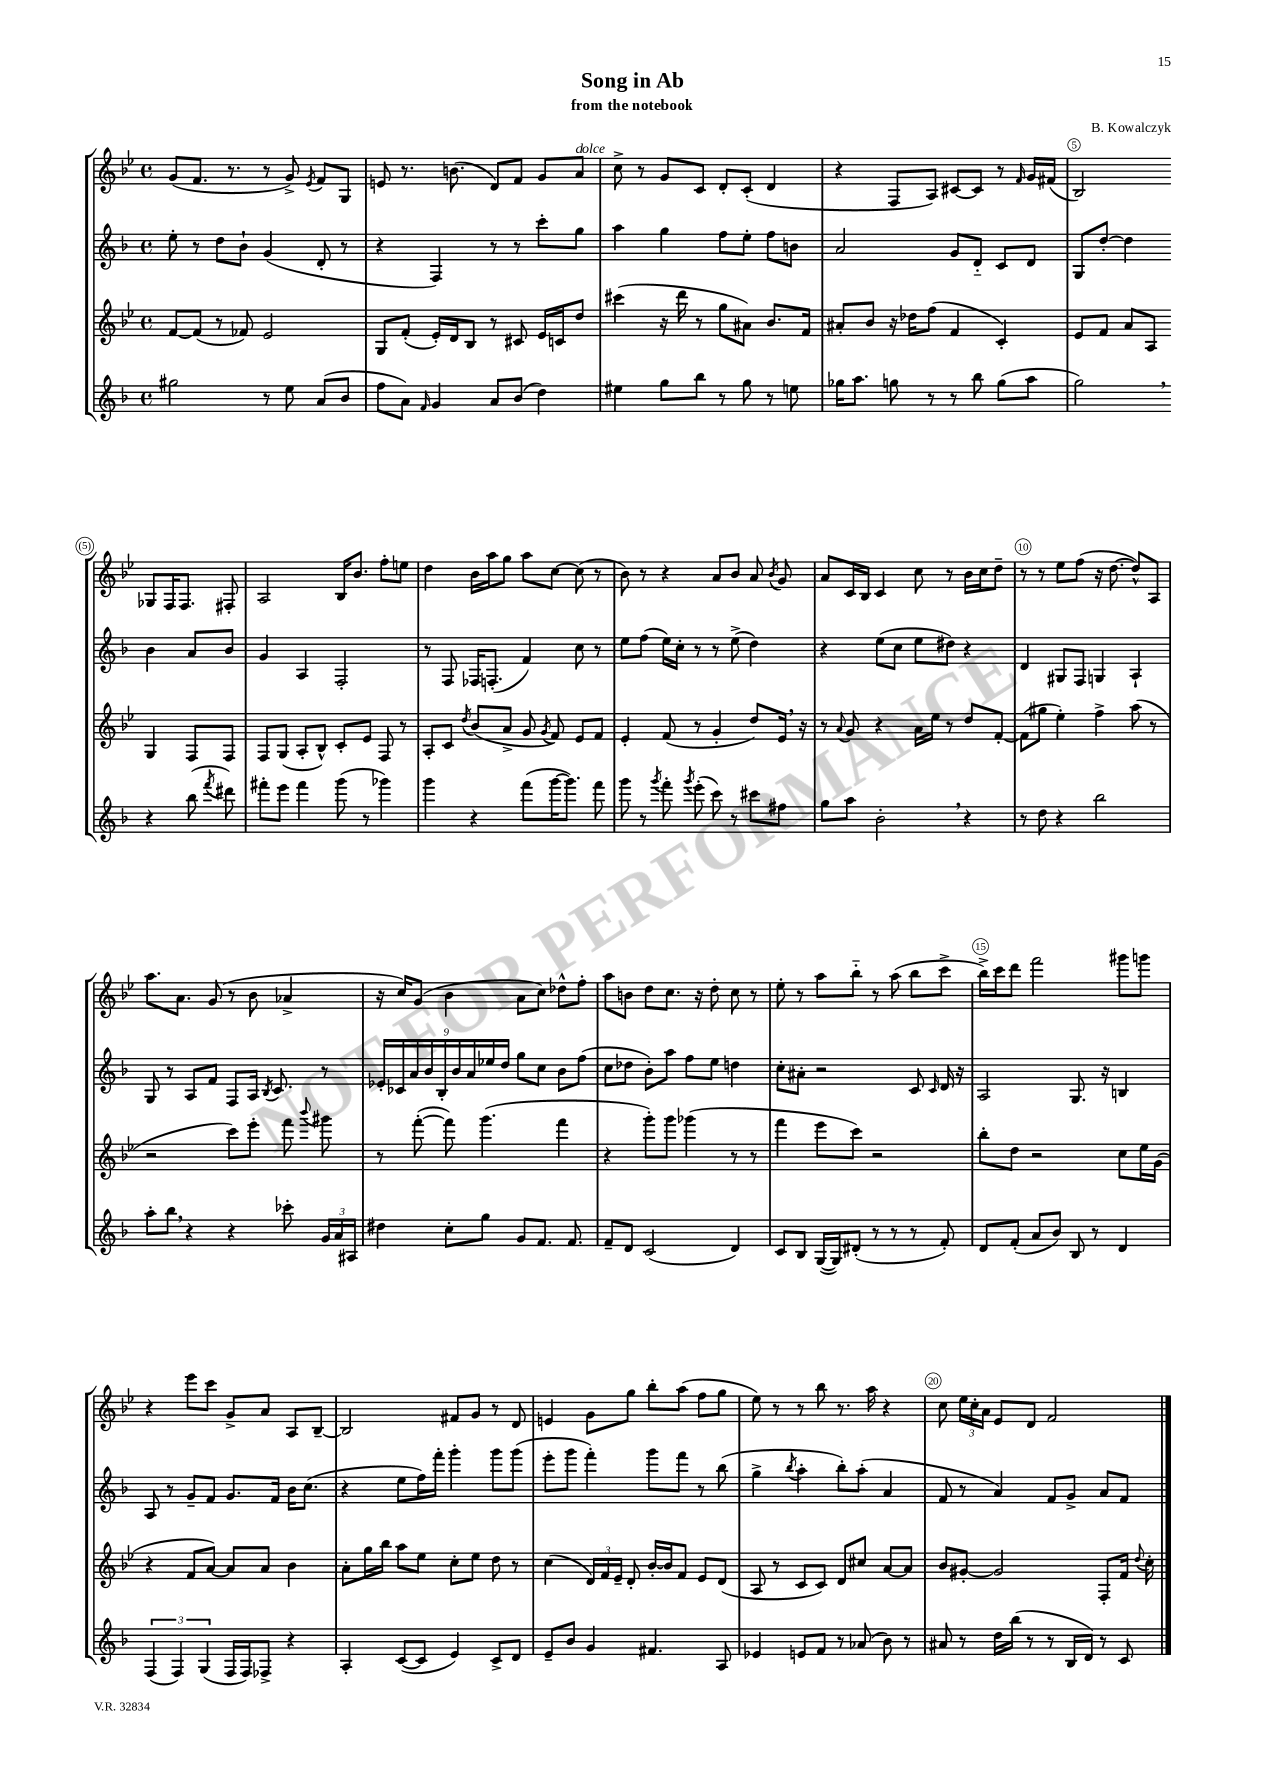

**kern	**kern	**kern	**kern
*staff4	*staff3	*staff2	*staff1
*clefG2	*clefG2	*clefG2	*clefG2
*k[b-]	*k[b-e-]	*k[b-]	*k[b-e-]
*M4/4	*M4/4	*M4/4	*M4/4
*met(c)	*met(c)	*met(c)	*met(c)
2gg#\	[8f/L	8ee'\	(8g/L
.	(8f/]J	8r	8.f/J
.	8r	8dd\L	.
.	.	.	8.r
.	8f-/)	8b-`\J	.
8r	2e-/	(4g/	8r
8ee\	.	.	8g^/)
.	.	.	8qe-/
(8a/L	.	8d'/	8f/L
8b-/J	.	8r	8G/J
=	=	=	=
8ff\L	8G/L	4r	8e/
8a\J)	(8f'/J	.	8.r
16qqf/	.	.	.
4g/	16e-'/LL)	4F/)	.
.	16d/J	.	(8.b\
.	8B-/J	.	.
8a/L	8r	8r	8d/L)
(8b-/J	8c#/	8r	8f/J
4dd\)	16e-/LL	8ccc'\L	8g/L
.	16c/J	.	.
.	8dd/J	8gg\J	8a/J
=	=	=	=
4ee#\	(4ccc#\	4aa\	8cc^\
.	.	.	8r
8gg\L	16r	4gg\	8g/L
.	16ddd\	.	.
8bb-\J	8r	.	8c/J
8r	8gg\L	8ff\L	8d'/L
8gg\	8a#\J)	8ee'\J	(8c'/J
8r	8.b-/L	8ff\L	4d/
8ee\	.	8b\J	.
.	16f/Jk	.	.
=	=	=	=
16gg-\LK	8a#'/L	2a/	4r
8.aa\J	.	.	.
.	8b-/J	.	.
8gg\	16r	.	8F/L
.	16dd-\LK	.	.
8r	(8ff\J	.	8A/J)
8r	4f/	8g/L	[8c#/L
8bb-\	.	8d'~/J	8c#/]J
(8gg\L	4c'/)	8c/L	8r
.	.	.	16qqf/
8aa\J	.	8d/J	16g/LL
.	.	.	(16f#/JJ
=	=	=	=
2gg\)	8e-/L	8G/L	2B-/)
.	8f/J	[8dd'/J	.
.	8a/L	4dd\]	.
.	8A/J	.	.
4r	4G/	4b-\	8G-/L
.	.	.	16F/K
.	.	.	8.F/J
(8bb-\	8F/L	8a/L	.
8qfff/	.	.	.
8ddd#\)	8F/J	8b-/J	8F#'/
=	=	=	=
8fff#'\L	8F/L	4g/	2A/
8eee\J	(8G/J	.	.
4fff#\	8A'/L	4A/	.
.	8B-^^/J)	.	.
(8ggg\	8c'/L	2F'/	16B-/LK
.	.	.	8.b-/J
8r	8e-/J	.	.
4ggg-\)	8F/	.	8ff'\L
.	8r	.	8ee\J
=	=	=	=
4ggg\	8A'/L	8r	4dd\
.	8c/J	8F/	.
.	8qdd/	.	.
4r	(8b-/L	16F-/LK	16b-\LL
.	.	(8.F'/J	16aa\J
.	8a^/J	.	8gg\J
(8fff\L	8g/	4f/)	8aa\L
.	8qg/	.	.
[16ggg\K	8f/)	.	[8cc\J
8.ggg\]J)	.	.	.
.	8e-/L	8cc\	(8cc\]
8fff\	8f/J	8r	8r
=	=	=	=
8ggg\	4e-'/	8ee\L	8b-\)
8r	.	(8ff\J	8r
8qggg/	.	.	.
8fff'\	(8f/	16ee\LL)	4r
.	.	16cc'\JJ	.
8qggg/	.	.	.
(8eee'\	8r	8r	.
8ccc\)	4g'/	8r	8a/L
8r	.	(8ee^\	8b-/J
8ccc#\L	8dd/L)	4dd\)	8a/
.	.	.	8qb-/
8ff#\J	16e-/Jk	.	8g/
.	16r	.	.
=	=	=	=
8gg\L	8r	4r	8a/L
.	8qqa/	.	.
8aa\J	8g/	.	16c/L
.	.	.	16B-/JJ
2b-'\	4r	(8ee\L	4c/
.	.	8cc\J	.
.	16a\LL	8ee\L	8cc\
.	16ee-\JJ	.	.
.	8r	8dd#\J)	8r
4r	8dd/L	4r	16b-\LL
.	.	.	16cc\J
.	[8f'/J	.	8dd~\J
=	=	=	=
8r	(8f\]L	4d/	8r
8dd\	8gg#\J	.	8r
4r	4ee-'\)	8G#/L	8ee-\L
.	.	8F/J	(8ff\J
2bb-\	4ff^\	4G/	16r
.	.	.	[8.dd\
.	(8aa\	4A`/	8dd^^/]L)
.	8r	.	8A/J
=	=	=	=
8aa'\L	2r	8G/	8.aa\L
8bb-\J	.	8r	.
.	.	.	8.a\J
4r	.	8A/L	.
.	.	8f/J	(8g/
4r	8ccc\L)	8F/L	8r
.	8eee-'\J	16A/Jk	8b-\
.	.	8qB-/	.
.	.	8.c/	.
8ccc-'\	8fff\	.	4a-^/
.	8qqbbb-/	.	.
24g/LL	8ggg#\	8r	.
24a/	.	.	.
24A#/JJ	.	.	.
=	=	=	=
4dd#\	8r	18e-'/LL	16r
.	.	18c-/	.
.	.	.	16cc/LK)
.	.	18a/	.
.	([8fff'\	.	(8g/J
.	.	18b-/	.
.	.	18B-'/	.
8cc'\L	8fff\])	.	4b-\
.	.	18b-/	.
.	.	18a/	.
8gg\J	(4.ggg\	.	.
.	.	18ee-/	.
.	.	18dd/JJ	.
8g/L	.	8gg\L	8a\L
8.f/J	.	8cc\J	8cc\J)
.	4fff\	8b-\L	8dd-^^\L
8.f/	.	.	.
.	.	(8ff\J	8ff'\J
=	=	=	=
8f~/L	4r	8cc\L	8aa\L
8d/J	.	8dd-\J	8b\J
(2c/	8ggg'\L)	8b-'\L)	8dd\L
.	8ggg\J	8aa\J	8.cc\J
.	(4ggg-\	8ff\L	.
.	.	.	16r
.	.	8ee\J	8dd'\
4d/)	8r	4dd\	8cc\
.	8r	.	8r
=	=	=	=
8c/L	4fff\	8cc'\L	8ee-'\
8B-/J	.	8a#'\J	8r
([16G/LL	8eee-\L	2r	8aa\L
16G/]J)	.	.	.
(8d#'/J	8ccc\J)	.	8bb-'~\J
8r	2r	.	8r
8r	.	.	(8aa\
8r	.	8c/	8bb-\L
.	.	16qqc/	.
8f'/)	.	16d/	8ccc^\J
.	.	16r	.
=	=	=	=
8d/L	8bb-'\L	2A/	16bb-^\LL)
.	.	.	16ccc\J
(8f'/J	8dd\J	.	8ddd\J
8a/L	2r	.	2fff\
8b-/J)	.	.	.
8B-/	.	8.G/	.
8r	.	.	.
.	.	16r	.
4d/	8cc\L	4B/	8ggg#\L
.	16ee-\L	.	8ggg\J
.	(16g\JJ	.	.
=	=	=	=
(6F/	4r	8A/	4r
.	.	8r	.
6F/)	.	.	.
.	8f/L	8g~/L	8eee-\L
(6G/	.	.	.
.	[8a/J)	8f/J	8ccc\J
16F/LL	8a/]L	8.g/L	8g^/L
16F/J)	.	.	.
8F-^/J	8a/J	.	8a/J
.	.	16f/Jk	.
4r	4b-\	16b-\LK	8A/L
.	.	(8.cc\J	.
.	.	.	[8B-~/J
=	=	=	=
4A'/	8a'\L	4r	2B-/]
.	16gg\L	.	.
.	16bb-\JJ	.	.
([8c/L	8aa\L	8ee\L	.
8c/]J	8ee-\J	16ff\L)	.
.	.	16fff'\JJ	.
4e/)	8cc'\L	4ggg'\	8f#/L
.	8ee-\J	.	8g/J
8c^/L	8dd\	8ggg\L	8r
8d/J	8r	(8ggg\J	8d/
=	=	=	=
8e~/L	(4cc\	8eee'\L	4e/
8b-/J	.	8ggg\J	.
4g/	24d/LL)	4fff'\)	8g\L
.	24f/	.	.
.	24e-~/JJ	.	.
.	8d'/	.	8gg\J
4.f#/	[16b-'/LL	8ggg\L	8bb-'\L
.	16b-/]J	.	.
.	8f/J	8fff\J	(8aa\J
.	8e-/L	8r	8ff\L
8A/	(8d/J	(8bb-\	8gg\J
=	=	=	=
4e-/	8A/	4gg^\	8ee-\)
.	8r	.	8r
.	.	8qbb-/	.
8e/L	8c/L	4aa'\	8r
8f/J	8c/J)	.	8bb-\
8r	8d/L	8bb-'\L)	8.r
(8a-/	8cc#/J	(8aa'\J	.
.	.	.	16aa\
8b-\)	[8a/L	4a/	4r
8r	8a/]J	.	.
=	=	=	=
8a#/	8b-/L	8f/	8cc\
8r	[8g#'/J	8r	24ee-\LL
.	.	.	24cc'\
.	.	.	24a\JJ
16dd\LL	2g#/]	4a/)	8e-/L
(16bb-\JJ	.	.	.
8r	.	.	8d/J
8r	.	8f/L	2f/
16B-/LL	.	8g^/J	.
16d/JJ)	.	.	.
8r	8F'/L	8a/L	.
8c/	16f/Jk	8f/J	.
.	8qqdd/	.	.
.	16cc'\	.	.
==	==	==	==
*-	*-	*-	*-
